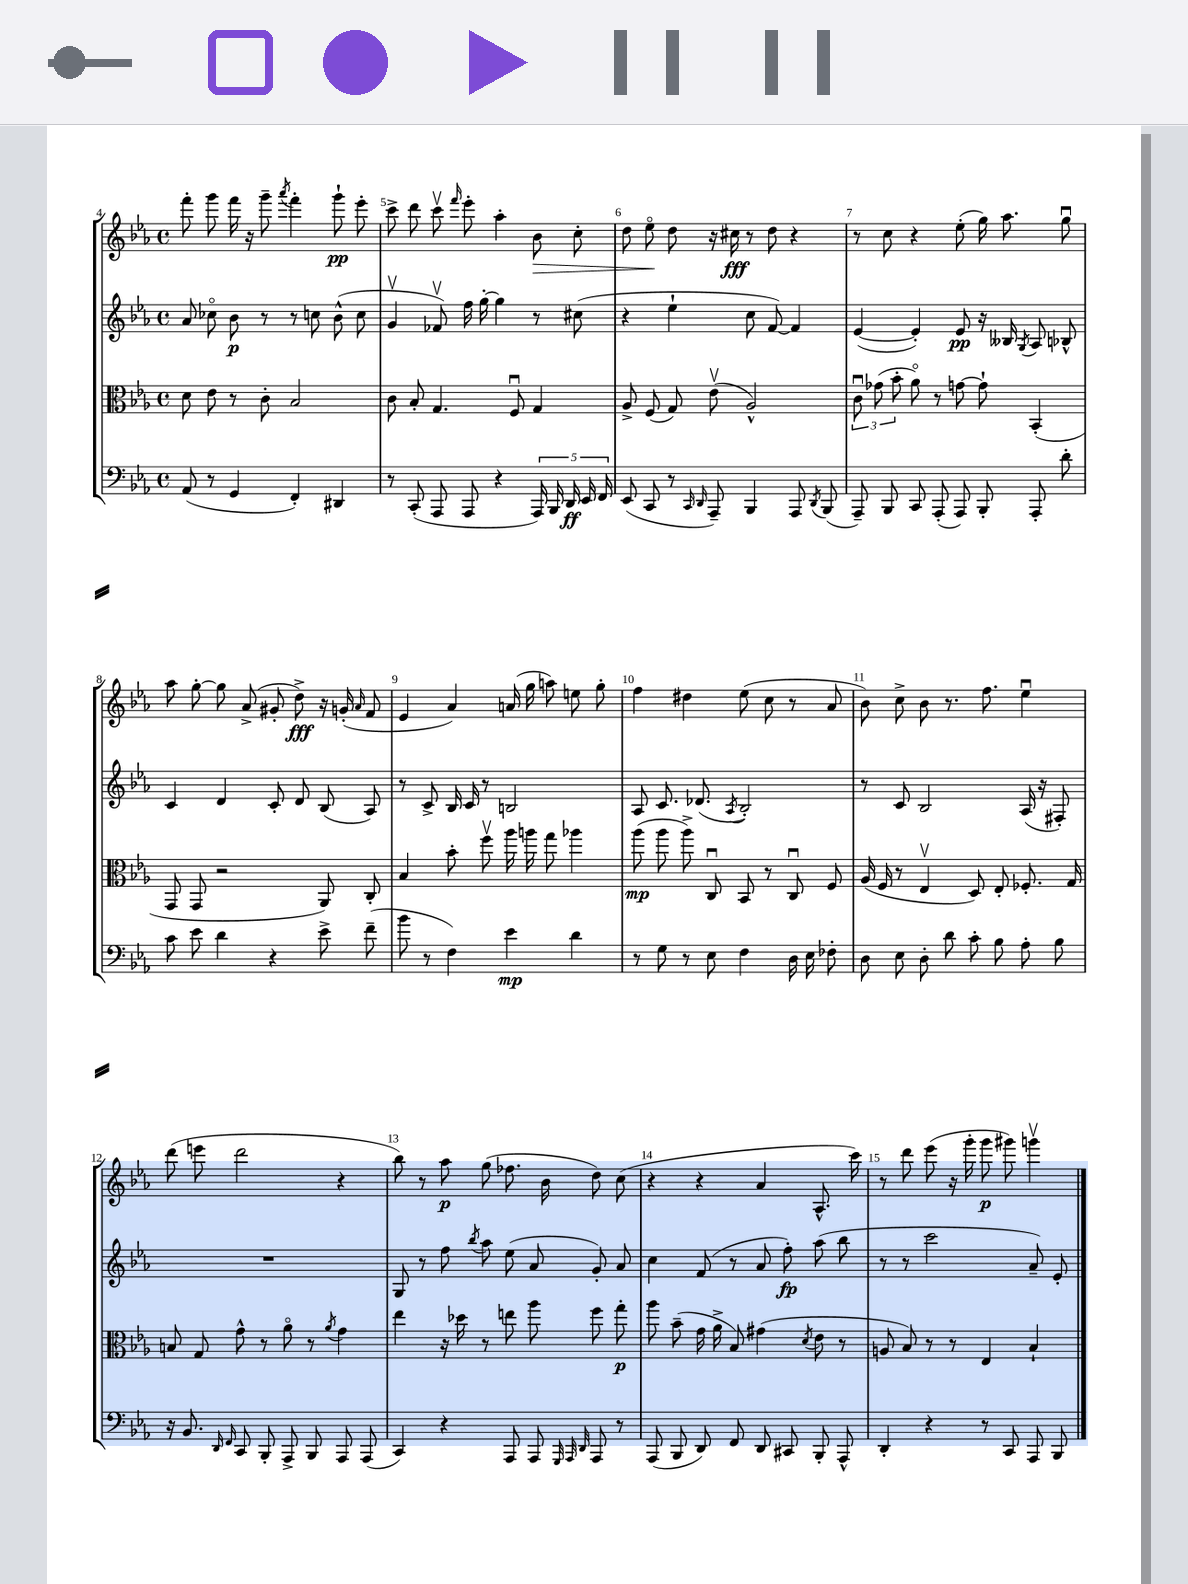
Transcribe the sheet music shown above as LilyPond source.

<<
\new StaffGroup <<
\new Staff = "s0" {
    \clef treble \key ees \major \defaultTimeSignature \time 4/4
    \autoBeamOff f'''8-. g'''8 f'''16 r16 g'''8-- \acciaccatura { aes'''8 } f'''4-. g'''8-!\pp ees'''8-. |
    c'''8-> d'''8 c'''8\upbow \grace { f'''16 } ees'''8-. aes''4-. bes'8\> c''8-. |
    d''8 ees''8\flageolet\! d''8 r16 cis''16\fff r8 d''8 r4 |
    r8 c''8 r4 ees''8-.( g''16) aes''8. g''8\downbow |
    aes''8 g''8~-. g''8 aes'8->( gis'8-. d''8->\fff) r16 g'16-.( \grace { aes'16 } f'8 |
    ees'4 aes'4) a'16( g''16 a''8) e''8 g''8-. |
    f''4 dis''4 ees''8( c''8 r8 aes'8 |
    bes'8) c''8-> bes'8 r8. f''8. ees''4\downbow |
    d'''8( e'''8 d'''2 r4 |
    bes''8) r8 aes''8\p g''8( fes''8. bes'16 d''8) c''8( |
    r4 r4 aes'4 aes8.-^ c'''16) |
    r8 d'''8 ees'''8( r16 g'''16-. g'''8\p gis'''8) g'''4\upbow \bar "|." |
}
\new Staff = "s1" {
    \clef treble \key ees \major \defaultTimeSignature \time 4/4
    \autoBeamOff aes'8 ces''8\flageolet bes'8\p r8 r8 c''8 bes'8-^( c''8 |
    g'4\upbow fes'8\upbow) f''16 g''16~-. g''4 r8 cis''8( |
    r4 ees''4-! c''8 f'8~) f'4 |
    ees'4~( ees'4-.) ees'8\pp r16 beses16 \acciaccatura { g8 } aes8 bes8-^ |
    c'4 d'4 c'8-. d'8 bes8( aes8) |
    r8 c'8-> bes16 c'16 r8 b2 |
    aes8 c'8. des'8.( \acciaccatura { aes8 } bes2-.) |
    r8 c'8 bes2 aes16( r16 fis8-.) |
    R1 |
    g8 r8 f''8 \acciaccatura { bes''8 } aes''8 ees''8( aes'8 g'8-.) aes'8 |
    c''4 f'8( r8 aes'8 f''8-.\fp) aes''8( bes''8 |
    r8 r8 c'''2 aes'8--) ees'8-. \bar "|." |
}
\new Staff = "s2" {
    \clef alto \key ees \major \defaultTimeSignature \time 4/4
    \autoBeamOff d'8 ees'8 r8 c'8-. bes2 |
    c'8 bes8-. g4. f8\downbow g4 |
    aes8-> f8( g8) ees'8\upbow( aes2-^) |
    \tuplet 3/2 { c'8\downbow ges'8( bes'8-. } aes'8\flageolet) r8 g'8~ g'8-! bes,4-.( |
    g,8 g,8 r2 aes,8) c8-. |
    bes4 bes'8-. f''8\upbow aes''16 a''16 g''8 aes''4 |
    aes''8\mp( aes''8 aes''8->) c8\downbow bes,8 r8 c8\downbow f8 |
    aes16( f16 r8 ees4\upbow d8) ees8-. fes8.-. g16 |
    b8 g8 g'8-^ r8 aes'8\flageolet r8 \acciaccatura { aes'8 } g'4 |
    ees''4 r16 des''16 r8 e''8 aes''8 f''8 g''8-.\p |
    aes''8 bes'8--( g'16 aes'16-> bes8) gis'4( \acciaccatura { d'8 } ees'8 r8 |
    a8 bes8) r8 r8 ees4 bes4-! \bar "|." |
}
\new Staff = "s3" {
    \clef bass \key ees \major \defaultTimeSignature \time 4/4
    \autoBeamOff aes,8( r8 g,4 f,4-.) dis,4 |
    r8 c,8-.( aes,,8 aes,,8 r4 \tuplet 5/4 { aes,,16) bes,,16 d,16\ff ees,16 f,16 } |
    ees,8( c,8 r8 \grace { c,16 d,16 } aes,,8--) bes,,4 aes,,8 \acciaccatura { d,8 } bes,,8( |
    aes,,8--) bes,,8 c,8 aes,,8-.( aes,,8) bes,,8-. aes,,8-. d'8-. |
    c'8 ees'8 d'4 r4 ees'8-> f'8--( |
    bes'8 r8 f4) ees'4\mp d'4 |
    r8 g8 r8 ees8 f4 d16 ees16 fes8-. |
    d8 ees8 d8-. d'8 c'8-. bes8 aes8-. bes8 |
    r16 bes,8. \grace { d,16 f,16 } c,8 bes,,8-. aes,,8-> bes,,8 aes,,8 aes,,8( |
    c,4) r4 aes,,8 aes,,8 \grace { g,,32 aes,,32 d,32 } aes,,8 r8 |
    aes,,8( bes,,8 d,8) f,8 d,8 cis,8 bes,,8-. aes,,8-^ |
    d,4-. r4 r8 c,8 aes,,8 bes,,8 \bar "|." |
}
>>
>>
\layout { \context { \Score currentBarNumber = #4 \override BarNumber.break-visibility = ##(#f #t #t) barNumberVisibility = #all-bar-numbers-visible } }
